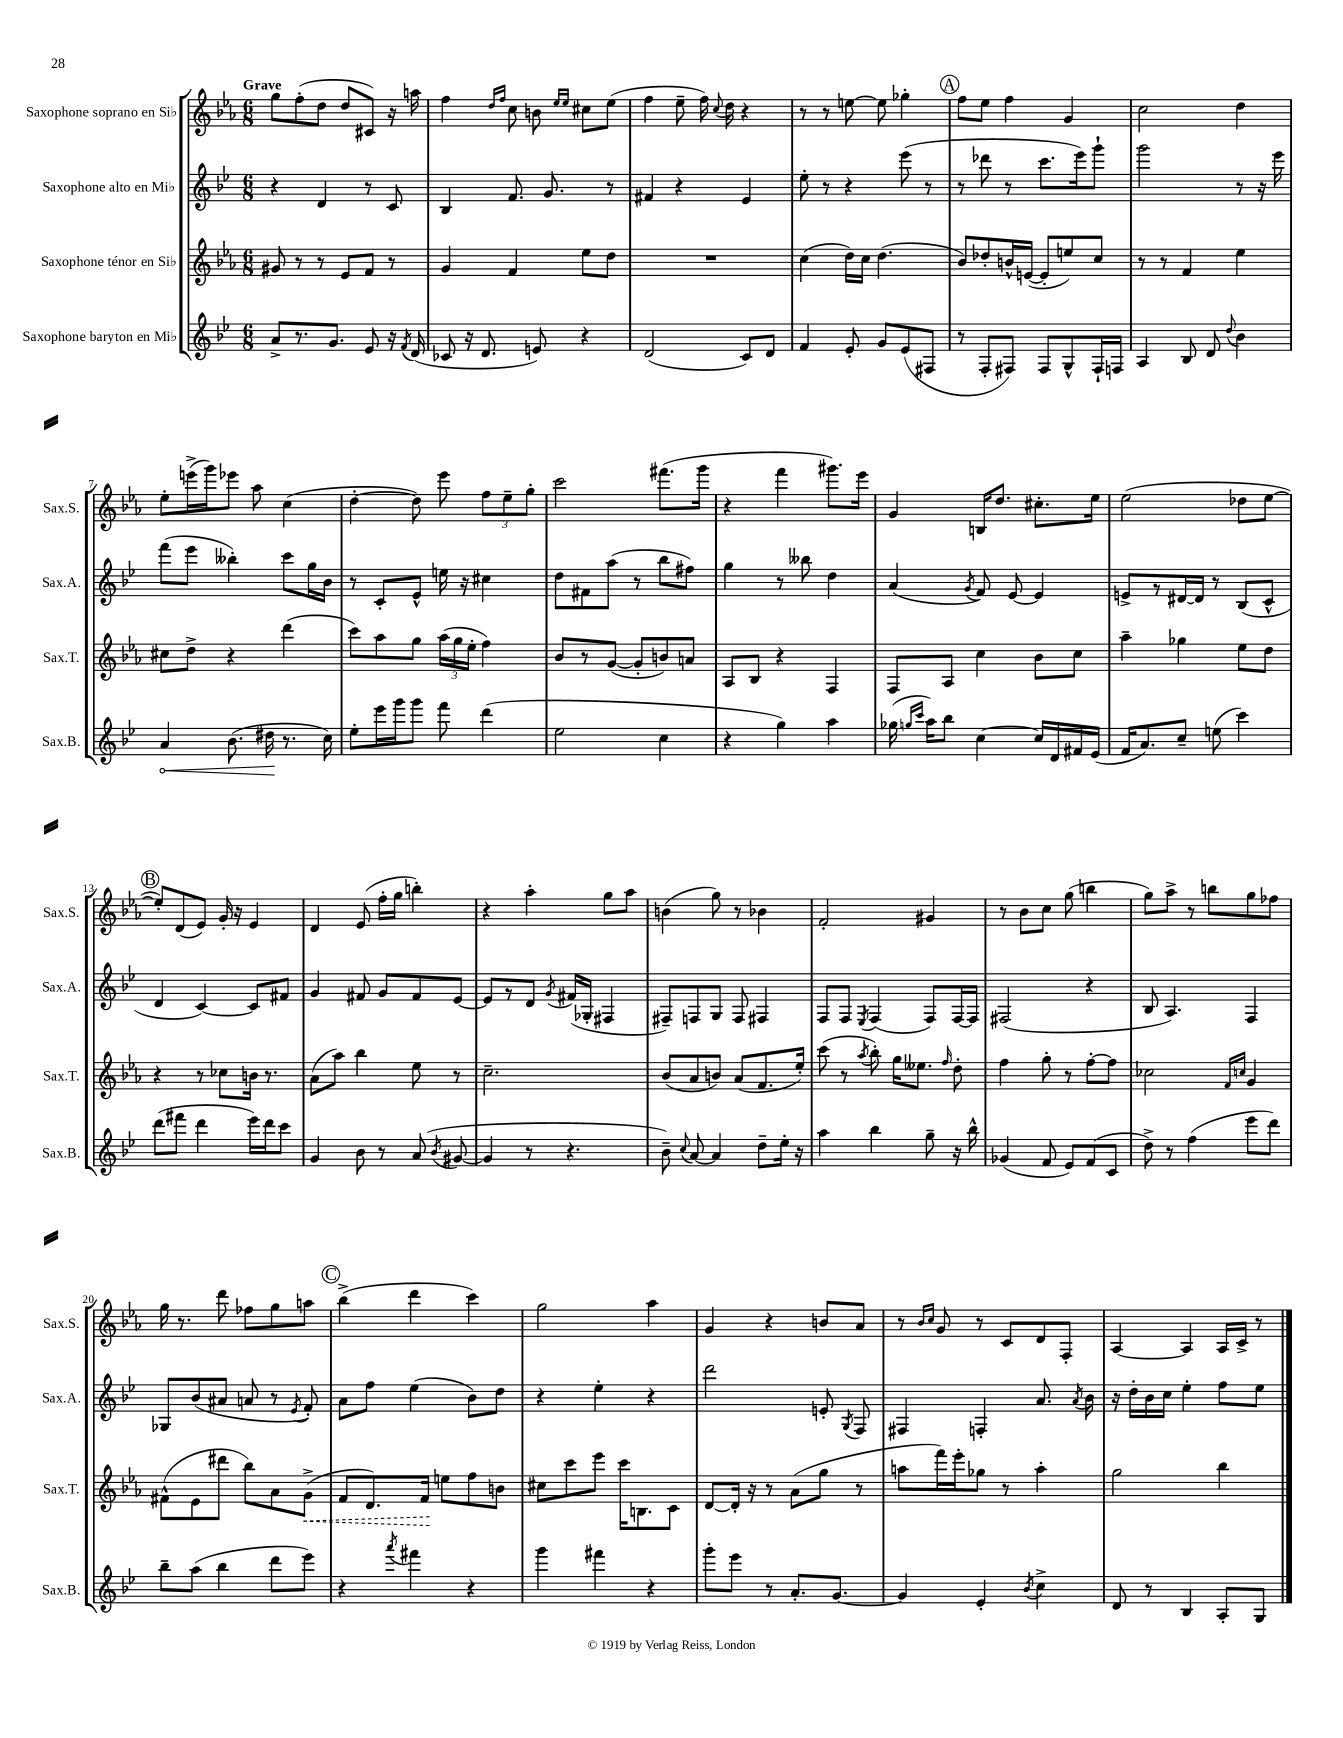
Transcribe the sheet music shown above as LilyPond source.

<<
\new StaffGroup <<
\new Staff = "s0" \with { instrumentName = "Saxophone soprano en Sib" shortInstrumentName = "Sax.S." } {
    \clef treble \key ees \major \numericTimeSignature \time 6/8 \tempo "Grave"
    \autoBeamOff g''8[ f''8-.( d''8] d''8[ cis'8]) r16 a''16 |
    f''4 \grace { d''16[ f''16] } c''8 b'8 \grace { ees''16[ ees''16] } cis''8[ ees''8]( |
    f''4 ees''8-- f''16) \appoggiatura { c''8 } d''16 r4 |
    r8 r8 e''8~ e''8 ges''4-. |
    \mark \markup { \circle "A" } f''8[ ees''8] f''4 g'4 |
    c''2 d''4 |
    ees''8[-. e'''16->( g'''16) ees'''8] aes''8 c''4( |
    d''4~-. d''8) ees'''8 \tuplet 3/2 { f''8[ ees''8-- g''8]-. } |
    c'''2 fis'''8.[( g'''16] |
    r4 f'''4 gis'''8.[) ees'''16] |
    g'4 b16[ d''8.] cis''8.[-. ees''16] |
    ees''2( des''8[ ees''8]~ |
    \mark \markup { \circle "B" } ees''8[-.) d'8( ees'8]) g'16-. r16 ees'4 |
    d'4 ees'8( f''16[-. g''16] b''4-.) |
    r4 aes''4-. g''8[ aes''8] |
    b'4( g''8) r8 bes'4 |
    f'2-. gis'4 |
    r8 bes'8[ c''8] g''8( b''4 |
    g''8[) aes''8]-> r8 b''8[ g''8 fes''8] |
    g''16 r8. d'''8 fes''8[ g''8 a''8] |
    \mark \markup { \circle "C" } bes''4->( d'''4 c'''4) |
    g''2 aes''4 |
    g'4 r4 b'8[ aes'8] |
    r8 \grace { bes'16[ c''16] } g'8 r8 c'8[ d'8 f8]-. |
    aes4~ aes4 aes16[ c'16]-> r8 \bar "|." |
}
\new Staff = "s1" \with { instrumentName = "Saxophone alto en Mib" shortInstrumentName = "Sax.A." } {
    \clef treble \key bes \major \numericTimeSignature \time 6/8
    \autoBeamOff r4 d'4 r8 c'8 |
    bes4 f'8. g'8. r8 |
    fis'4 r4 ees'4 |
    ees''8-. r8 r4 ees'''8( r8 |
    \mark \markup { \circle "A" } r8 des'''8 r8 c'''8.[ ees'''16) g'''8]-! |
    g'''2 r8 r16 ees'''16 |
    f'''8[( ees'''8] beses''4-.) c'''8[ g''16 bes'16] |
    r8 c'8[-. ees'8]-^ e''16 r16 cis''4 |
    d''8[ fis'8 a''8]( r8 bes''8[ fis''8]) |
    g''4 r8 beses''8 d''4 |
    a'4( \acciaccatura { g'8 } f'8) ees'8~ ees'4 |
    e'8[-> r8 dis'16~ dis'16] r8 bes8[( c'8]-^ |
    \mark \markup { \circle "B" } d'4 c'4~) c'8[ fis'8] |
    g'4 fis'8 g'8[ fis'8 ees'8]~ |
    ees'8[ r8 d'8] \acciaccatura { g'8 } fis'16[( ges16]-. fis4 |
    fis8[--) f8 g8] f8 fis4 |
    f8[ f8] \acciaccatura { ees8 } f4( f8[) f16~ f16] |
    fis2( r4 |
    bes8 a4.) f4 |
    ges8[ bes'8( ais'8] a'8 r8 \acciaccatura { ees'8 } f'8-.) |
    \mark \markup { \circle "C" } a'8[ f''8] ees''4( bes'8[) d''8] |
    r4 ees''4-. r4 |
    d'''2 e'8-. \acciaccatura { g8 } f8 |
    fis4 f4-. a'8. \acciaccatura { a'8 } bes'16 |
    r16 d''16[-. bes'16 c''16] ees''4-. f''8[ ees''8] \bar "|." |
}
\new Staff = "s2" \with { instrumentName = "Saxophone ténor en Sib" shortInstrumentName = "Sax.T." } {
    \clef treble \key ees \major \numericTimeSignature \time 6/8
    \autoBeamOff gis'8 r8 r8 ees'8[ f'8] r8 |
    g'4 f'4 ees''8[ d''8] |
    R2. |
    c''4( d''16[) c''16] d''4.( |
    \mark \markup { \circle "A" } bes'8[) des''8-. b'16-^ e'16]~( e'8[-. e''8) c''8] |
    r8 r8 f'4 ees''4 |
    cis''8[ d''8]-> r4 d'''4( |
    c'''8[) aes''8 g''8] \tuplet 3/2 { aes''16[( g''16 ees''16]-. } f''4) |
    bes'8[ r8 g'8]~( g'8[-. b'8) a'8] |
    aes8[ bes8] r4 f4 |
    f8[ aes8] c''4 bes'8[ c''8] |
    aes''4-- ges''4 ees''8[ d''8] |
    \mark \markup { \circle "B" } r4 r8 ces''8[ b'16] r8. |
    aes'8[( aes''8]) bes''4 ees''8 r8 |
    c''2.-- |
    bes'8[( aes'8 b'8]) aes'8[( f'8. ees''16]-.) |
    c'''8( r8 \acciaccatura { aes''8 } bes''8-.) g''16[ eeses''8.] \grace { f''16 } d''8-. |
    f''4 g''8-. r8 f''8[~-. f''8] |
    ces''2 \grace { f'16[ c''16] } g'4 |
    fis'8[-^( ees'8 dis'''8] bes''8[) aes'8 \once \override Hairpin.style = #'dashed-line g'8]->\<( |
    \mark \markup { \circle "C" } f'8[ d'8.) f'16]\! e''8[ f''8 b'8] |
    cis''8[ c'''8 ees'''8] c'''16[ b8. c'8] |
    d'8[~ d'16]-. r16 r8 aes'8[( g''8] r8 |
    a''8[ f'''16) ees'''16-. ges''8] r8 a''4-. |
    g''2 bes''4 \bar "|." |
}
\new Staff = "s3" \with { instrumentName = "Saxophone baryton en Mib" shortInstrumentName = "Sax.B." } {
    \clef treble \key bes \major \numericTimeSignature \time 6/8
    \autoBeamOff a'8[-> r8. g'8.] ees'8 r16 \acciaccatura { f'8 } d'16( |
    ces'8 r16 d'8. e'8) r4 |
    d'2( c'8[) d'8] |
    f'4 ees'8-. g'8[ ees'8( fis8] |
    \mark \markup { \circle "A" } r8 f8[-. fis8]) fis8[ g8-^ fis16-! f16] |
    a4 bes8 d'8 \appoggiatura { d''8 } bes'4 |
    \once \override Hairpin.circled-tip = ##t a'4\< bes'8.( dis''16\! r8. c''16) |
    ees''8[-. ees'''16 g'''16 g'''8] f'''8 d'''4( |
    ees''2 c''4 |
    r4 g''4) a''4 |
    ges''16( \grace { g''16[ c'''16] } a''16[) bes''8] c''4~ c''16[ d'16 fis'16 ees'16]( |
    f'16[ a'8.) c''8]-- e''8( c'''4) |
    \mark \markup { \circle "B" } d'''8[( fis'''8] d'''4 ees'''16[) d'''16 c'''8] |
    g'4 bes'8 r8 a'8( \acciaccatura { bes'8 } gis'8~ |
    gis'4 r8 r4. |
    bes'8--) \appoggiatura { c''8 } a'8~ a'4 d''8[-- ees''16]-. r16 |
    a''4 bes''4 g''8-- r16 bes''16-^ |
    ges'4( f'8 ees'8[) f'8( c'8] |
    d''8->) r8 f''4( ees'''8[ d'''8]) |
    bes''8[-- a''8]( bes''4 d'''8[ ees'''8]) |
    \mark \markup { \circle "C" } r4 \acciaccatura { a'''8 } fis'''4 r4 |
    g'''4 fis'''4 r4 |
    g'''8[-. ees'''8] r8 a'8.[-. g'8.]~ |
    g'4 ees'4-. \acciaccatura { bes'8 } c''4-> |
    d'8 r8 bes4 a8[-. g8] \bar "|." |
}
>>
>>
